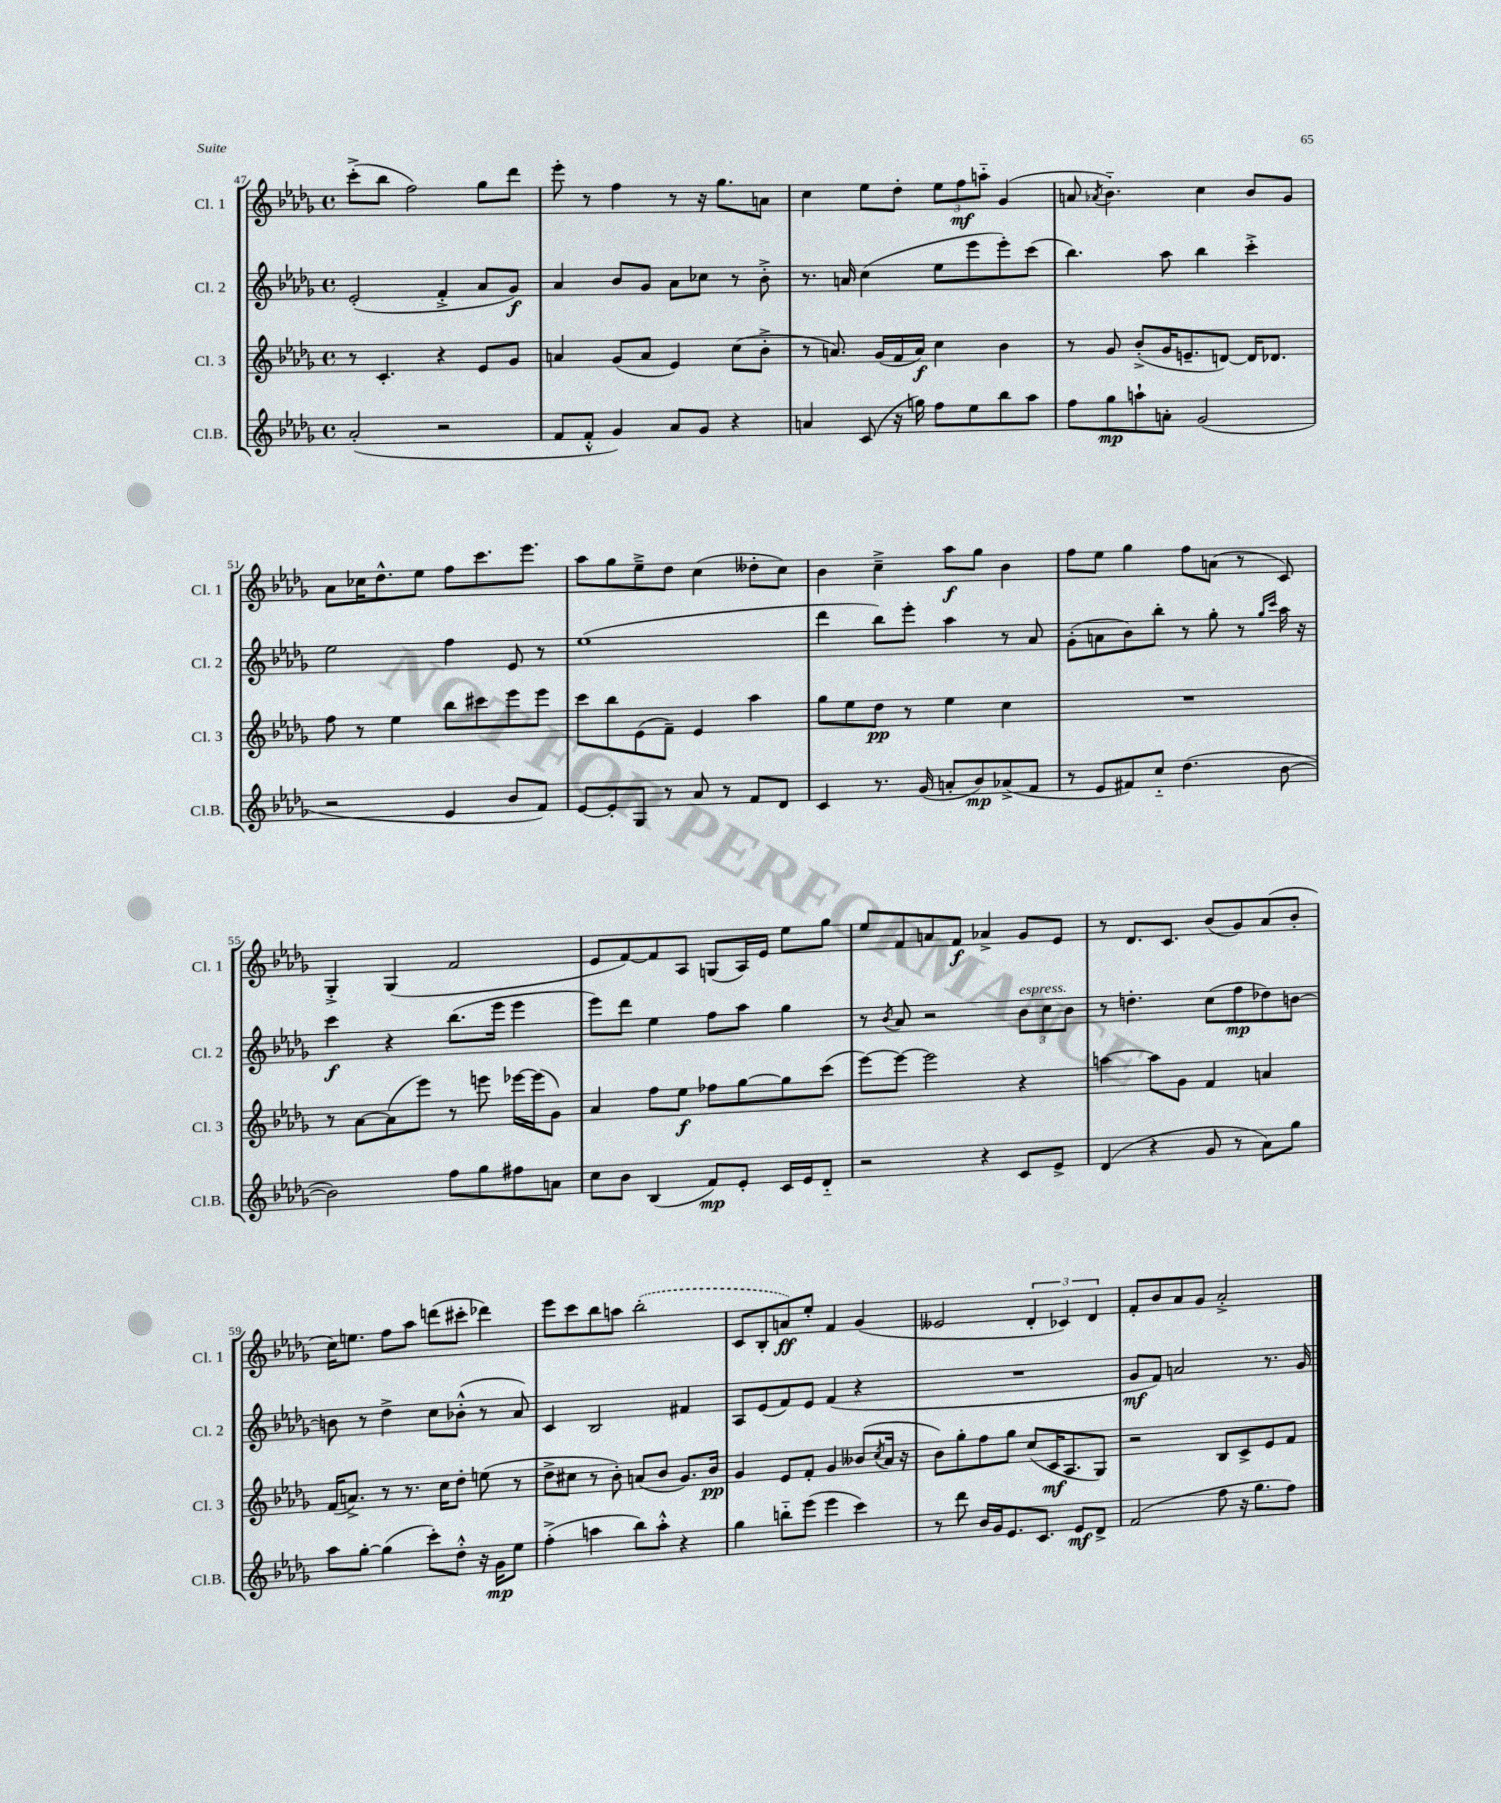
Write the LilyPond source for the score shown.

<<
\new StaffGroup <<
\new Staff = "s0" \with { instrumentName = "Cl. 1" shortInstrumentName = "Cl. 1" } {
    \clef treble \key des \major \defaultTimeSignature \time 4/4
    c'''8-.->( bes''8 f''2) ges''8 des'''8 |
    ees'''8-. r8 f''4 r8 r16 ges''8. a'8 |
    c''4 ees''8 des''8-. \tuplet 3/2 { ees''8 f''8\mf a''8-_ } ges'4( |
    a'8 \acciaccatura { aes'8 } bes'4.-_) c''4 bes'8 ges'8 |
    aes'8 ces''16 des''8.-^ ees''8 f''8 c'''8. ees'''8. |
    aes''8 ges''8 ees''8---> des''8 c''4( deses''8-. c''8) |
    bes'4 c''4---> aes''8\f ges''8 bes'4 |
    f''8 ees''8 ges''4 f''8 a'8( r8 c'8) |
    ges4-.-> ges4( f'2 |
    ees'8 f'8~) f'8 aes8 g8( aes16) ees'16 ees''8 ges''8 |
    ees''8 f'8 a'8 f'8\f aes'4-> ges'8 ees'8 |
    r8 des'8. c'8. bes'8( ges'8) aes'8( bes'8-. |
    c''16) e''8. f''8 aes''8 d'''8( cis'''8-. des'''4) |
    ees'''8 c'''8 bes''8 a''8 \once \slurDashed bes''2-.( |
    c'8 bes8-. a'8\ff) ees''8-. f'4 ges'4( |
    eeses'2 \tuplet 3/2 { des'4-. ces'4) des'4 } |
    f'8-. bes'8 aes'8 ges'8 aes'2-.-> \bar "|." |
}
\new Staff = "s1" \with { instrumentName = "Cl. 2" shortInstrumentName = "Cl. 2" } {
    \clef treble \key des \major \defaultTimeSignature \time 4/4
    ees'2-.( f'4-.-> aes'8 ges'8\f) |
    aes'4 bes'8 ges'8 aes'8 ces''8 r8 bes'8-.-> |
    r8. a'16 c''4( ees''8 ees'''8 ees'''8-.) c'''8( |
    bes''4.) aes''8 bes''4 c'''4-.-> |
    ees''2 f''4 ees'8 r8 |
    ees''1( |
    des'''4 bes''8) ees'''8-. aes''4 r8 aes'8 |
    ges'8-.( a'8 bes'8) bes''8-. r8 ges''8-. r8 \grace { ges''16 c'''16 } aes''16 r16 |
    c'''4\f r4 bes''8.( ees'''16 ees'''4 |
    ees'''8) des'''8 ees''4 f''8 aes''8 ges''4 |
    r8 \acciaccatura { bes'8 } aes'8 r2 \tuplet 3/2 { bes'8^\markup { \italic "espress." } c''8 bes'8 } |
    r8 d''4.-. c''8( f''8\mp des''8) b'8~ |
    b'8 r8 des''4-> c''8 bes'8-.-^( r8 aes'8) |
    c'4 bes2 fis'4 |
    aes8 ees'8( f'8) ees'8 f'4( r4 |
    R1 |
    ges'8\mf f'8) a'2 r8. ges'16 \bar "|." |
}
\new Staff = "s2" \with { instrumentName = "Cl. 3" shortInstrumentName = "Cl. 3" } {
    \clef treble \key des \major \defaultTimeSignature \time 4/4
    r8 c'4.-. r4 ees'8 ges'8 |
    a'4 ges'8( a'8 ees'4) c''8( bes'8-.-> |
    r8 a'8.) ges'16( f'16 a'16\f) c''4 bes'4 |
    r8 ges'8 bes'8-.->( ges'16 e'8.-- d'8~) d'16 des'8. |
    f''8 r8 ees''4 bes''8 cis'''8 ees'''8 ees'''8 |
    c'''8 bes''8 ees'8( f'8--) ees'4 aes''4 |
    ges''8 ees''8 des''8\pp r8 ees''4 c''4 |
    R1 |
    r8 aes'8~ aes'8( ees'''8) r8 e'''8 ees'''16~ ees'''16( ges'8) |
    aes'4 f''8 ees''8\f fes''8 ges''8~ ges''8 c'''8( |
    ees'''8~) ees'''8~ ees'''2 r4 |
    a''4~ a''8 ges'8 f'4 a'4 |
    f'16( a'8.->) r8 r8. c''16 des''8-. e''8( r8 |
    des''8-> cis''8 r8 bes'8-.) a'8( bes'8 ges'8.) bes'16\pp |
    ges'4 ees'8 f'8-. ges'4 beses'8( \acciaccatura { c''8 } aes'16 r16 |
    bes'8) ges''8-. f''8 ges''8 c''8( c'16\mf aes8. ges8) |
    r2 bes8 c'8-> ees'8 f'8 \bar "|." |
}
\new Staff = "s3" \with { instrumentName = "Cl.B." shortInstrumentName = "Cl.B." } {
    \clef treble \key des \major \defaultTimeSignature \time 4/4
    aes'2-.( r2 |
    f'8 f'8-.-^ ges'4) aes'8 ges'8 r4 |
    a'4 c'8( r16 g''16) f''8 ees''8 bes''8 aes''8 |
    f''8 ges''8\mp a''8-! a'8-. ges'2( |
    r2 ees'4 bes'8 f'8) |
    ees'8~ ees'8-. ges8 r8 aes'8 r8 f'8 des'8 |
    c'4 r8. ges'16( a'8-. bes'8\mp) aes'8->( f'8 |
    r8 ees'8 fis'8) c''8-_ des''4.( bes'8~ |
    bes'2) f''8 ges''8 fis''8 a'8 |
    c''8 bes'8 bes4( f'8\mp) ees'8-. c'16 ees'16 des'8-_ |
    r2 r4 c'8 ees'8-> |
    des'4( r4 ges'8 r8 aes'8) ges''8 |
    aes''8 ges''8~-. ges''4( c'''8-.) des''8-.-^ r16 ges'16\mp ees''8 |
    f''4-.->( a''4 bes''8) a''8-.-^ r4 |
    ges''4 b''8-_ ees'''8( ees'''4 c'''4) |
    r8 des'''8 bes'16 ges'16 ees'8. c'8. ees'8\mf des'8-> |
    f'2( f''8 r16 ges''8. f''8) \bar "|." |
}
>>
>>
\layout { \context { \Score currentBarNumber = #47 } }
